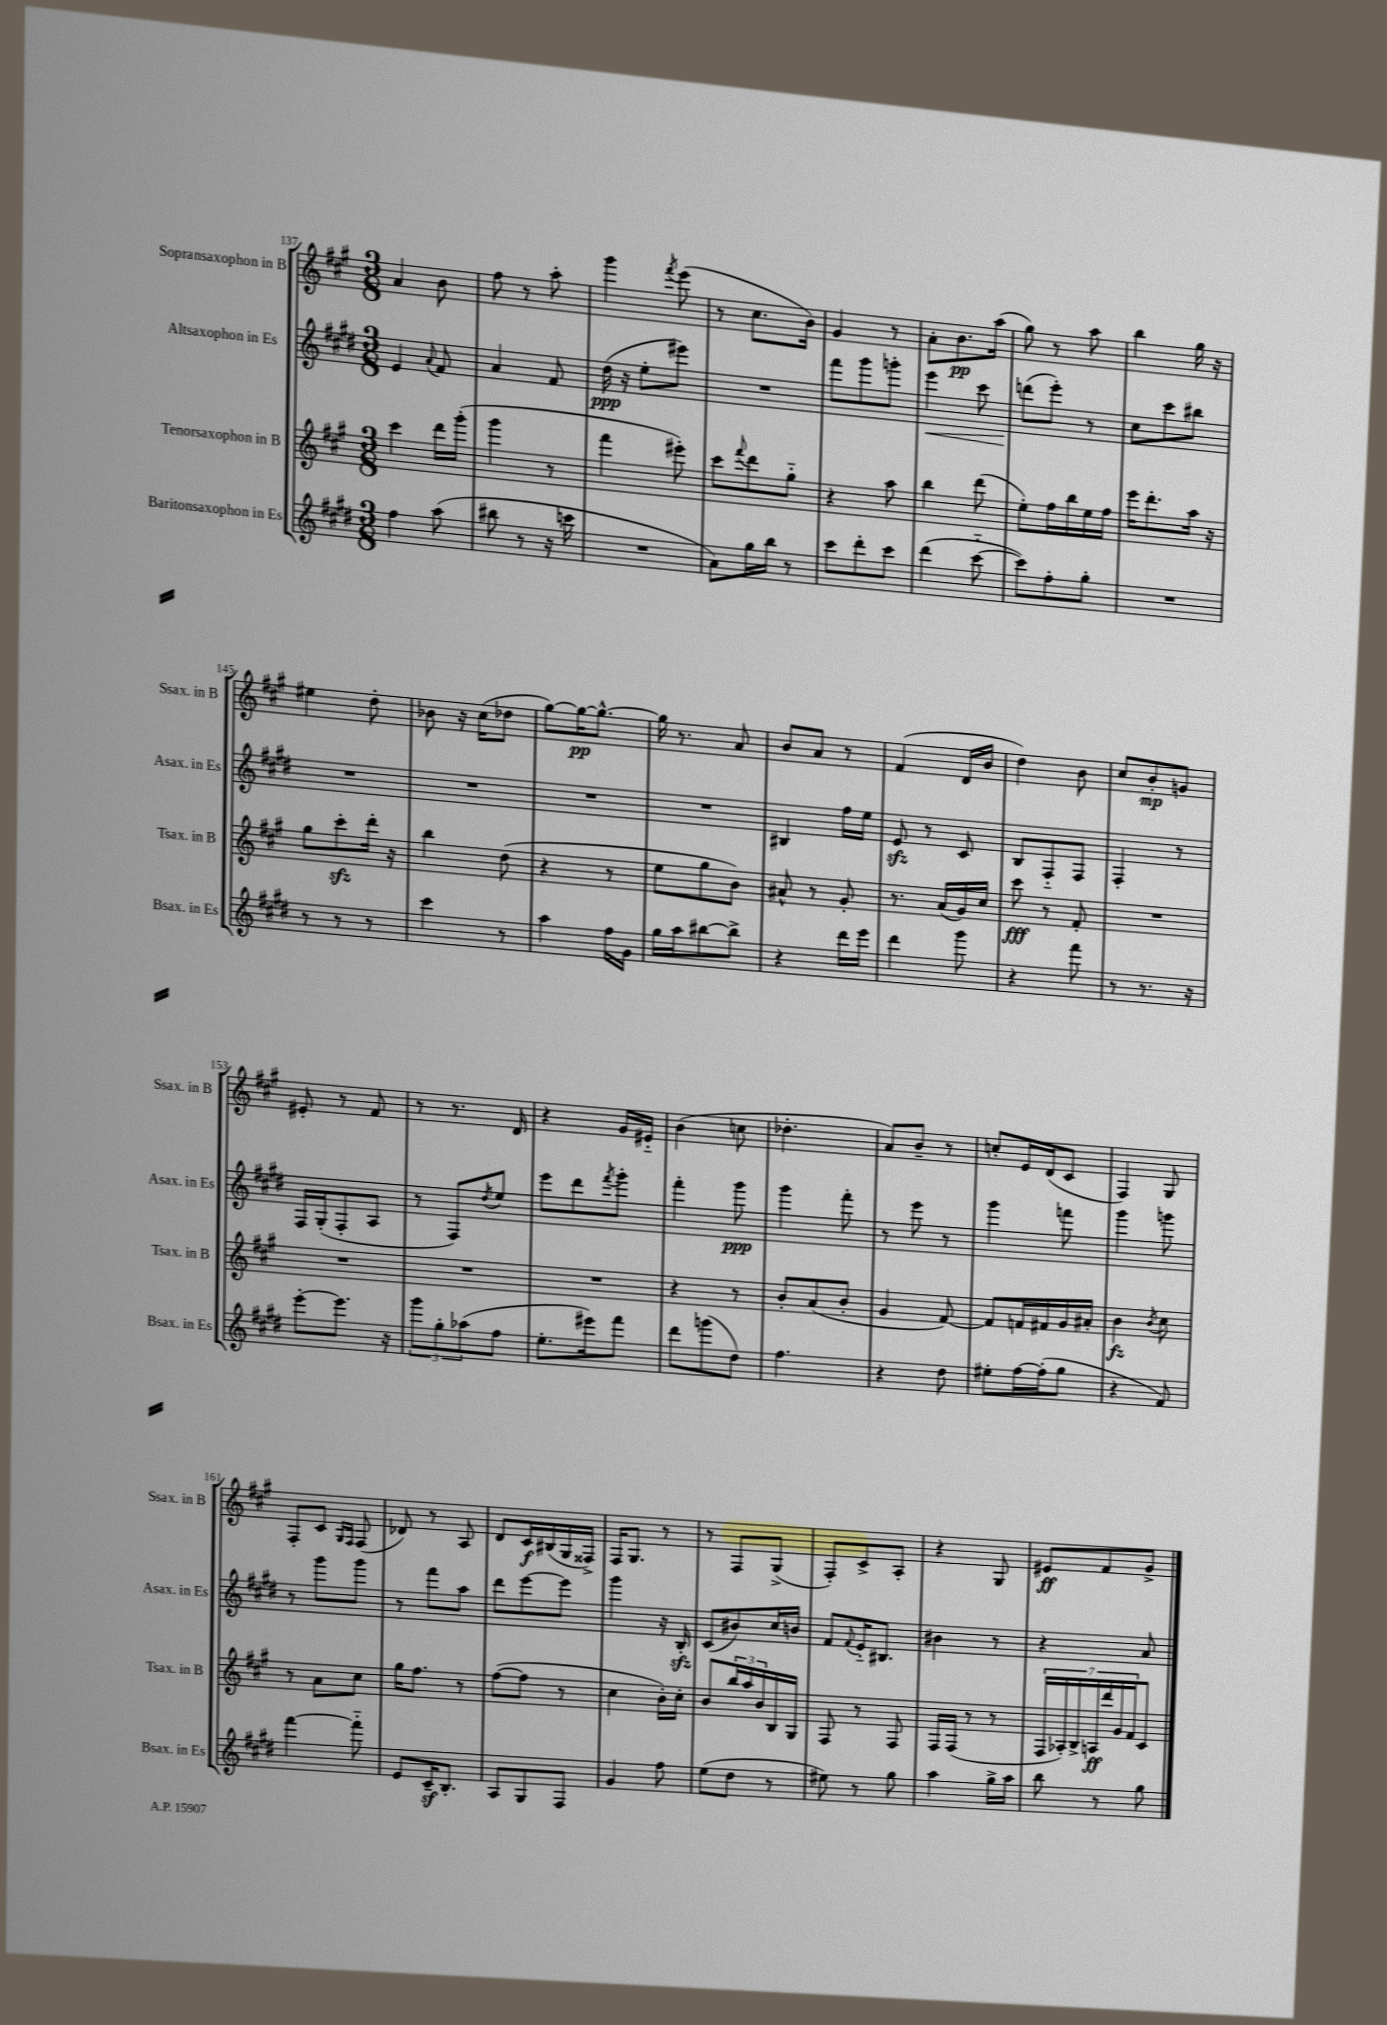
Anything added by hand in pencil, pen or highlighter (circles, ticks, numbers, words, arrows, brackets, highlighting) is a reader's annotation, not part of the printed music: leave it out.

**kern	**kern	**dynam	**kern	**dynam	**kern	**dynam
*part4	*part3	*part3	*part2	*part2	*part1	*part1
*staff4	*staff3	*staff3	*staff2	*staff2	*staff1	*staff1
*I"Baritonsaxophon in Es	*I"Tenorsaxophon in B	*	*I"Altsaxophon in Es	*	*I"Sopransaxophon in B	*
*I'Bsax. in Es	*I'Tsax. in B	*	*I'Asax. in Es	*	*I'Ssax. in B	*
*clefG2	*clefG2	*	*clefG2	*	*clefG2	*
*k[f#c#g#d#]	*k[f#c#g#]	*	*k[f#c#g#d#]	*	*k[f#c#g#]	*
*M3/8	*M3/8	*	*M3/8	*	*M3/8	*
=137	=137	=137	=137	=137	=137	=137
4ff#\	4ccc#\	.	4e/	.	4a/	.
.	.	.	8qqa/	.	.	.
(8aa\	16ddd\LL	.	8f#/	.	8b\	.
.	(16ggg#'\JJ	.	.	.	.	.
=138	=138	=138	=138	=138	=138	=138
8bb#X\	4ggg#\	.	4a/	.	8ff#\	.
8r	.	.	.	.	8r	.
16r	8r	.	8f#/	.	8aa'\	.
16cccn\	.	.	.	.	.	.
=139	=139	=139	=139	=139	=139	=139
4.r	4fff#\	.	(16dd#\	ppp	4ggg#\	.
.	.	.	16r	.	.	.
.	.	.	8ee'\L	.	.	.
.	.	.	.	.	8qfff#/	.
.	8eee#X'\)	.	8eee#X\J)	.	(8eee\	.
=140	=140	=140	=140	=140	=140	=140
8a\L)	8ccc#\L	.	4.r	.	8r	.
.	8qqfff#/	.	.	.	.	.
16gg#\L	8ddd\	.	.	.	8.cc#\L	.
16bb\JJ	.	.	.	.	.	.
8r	8gg#\J	.	.	.	.	.
.	.	.	.	.	16b\Jk)	.
=141	=141	=141	=141	=141	=141	=141
8ccc#\L	4r	.	8fff#\L	.	4g#/	.
8ddd#'\	.	.	8ggg#\	.	.	.
8ccc#\J	8aa\	.	8gggn'\J	.	8r	.
=142	=142	=142	=142	=142	=142	=142
!	!	!	!	!LO:HP:b	!	!
(4ddd#\	4bb\	.	4eee\	<	8a'\L	.
.	.	.	.	.	8.b\	pp
[8ccc#\	(8ddd\	.	8ccc#\	.	.	.
.	.	.	.	.	(16aa\Jk	.
=143	=143	=143	=143	=143	=143	=143
8ccc#\L])	8ee'\L)	.	(8dddn\L	.	8gg#\)	.
8ff#'\	16ff#\L	.	8eee'\J)	[	8r	.
.	16bb\	.	.	.	.	.
8gg#'\J	16ee\	.	8r	.	8aa\	.
.	16ff#\JJ	.	.	.	.	.
=144	=144	=144	=144	=144	=144	=144
4.r	16eee\KL	.	8cc#\L	.	4bb\	.
.	8.ddd'\	.	.	.	.	.
.	.	.	8ccc#\	.	.	.
.	16aa\Jk	.	8bb#X\J	.	16gg#\	.
.	16r	.	.	.	16r	.
!!LO:LB:g=z
=145	=145	=145	=145	=145	=145	=145
8r	8gg#\L	.	4.r	.	4ee#X\	.
8r	8ccc#zz'\	.	.	.	.	.
8r	16ddd'\Jk	.	.	.	8dd'\	.
.	16r	.	.	.	.	.
=146	=146	=146	=146	=146	=146	=146
4ccc#\	4bb\	.	4.r	.	8b-X\	.
.	.	.	.	.	16r	.
.	.	.	.	.	(16cc#\KL	.
8r	(8dd\	.	.	.	8dd-X\J	.
=147	=147	=147	=147	=147	=147	=147
4aa\	4r	.	4.r	.	[8gg#\L)	.
.	.	.	.	.	16gg#\K_	pp
.	.	.	.	.	8.gg#^^\J_	.
16ff#\LL	8r	.	.	.	.	.
16g#\JJ	.	.	.	.	.	.
=148	=148	=148	=148	=148	=148	=148
16gg#\LL	8ee\L	.	4.r	.	16gg#\]	.
16aa\J	.	.	.	.	8.r	.
[8bb#X\	8gg#\	.	.	.	.	.
8bb#^\J]	8b\J)	.	.	.	8a/	.
=149	=149	=149	=149	=149	=149	=149
4r	8a#X^^/	.	4B#X/	.	8b/L	.
.	8r	.	.	.	8a/J	.
16ddd#\LL	8g#'/	.	16ff#\LL	.	8r	.
16eee\JJ	.	.	16ee\JJ	.	.	.
=150	=150	=150	=150	=150	=150	=150
4ddd#\	8.r	.	8ezz/	.	(4f#/	.
.	.	.	8r	.	.	.
.	(16a/LL	.	.	.	.	.
8ggg#\	16g#/)	.	8c#/	.	16d/LL	.
.	16cc#/JJ	.	.	.	16b/JJ	.
=151	=151	=151	=151	=151	=151	=151
4r	8ccc#\	fff	8B/L	.	4dd\)	.
.	8r	.	8F#/	.	.	.
8fff#\	8f#'/	.	8F#/J	.	8b\	.
=152	=152	=152	=152	=152	=152	=152
8r	4.r	.	4F#'/	.	8cc#/L	.
8.r	.	.	.	.	8b'/	mp
.	.	.	8r	.	8gn/J	.
16r	.	.	.	.	.	.
!!LO:LB:g=z
=153	=153	=153	=153	=153	=153	=153
[8eee'\L	4.r	.	16F#/LL	.	8e#X'/	.
.	.	.	(16G#'/J	.	.	.
8.eee\J]	.	.	8F#'/	.	8r	.
.	.	.	8A/J	.	8f#/	.
16r	.	.	.	.	.	.
=154	=154	=154	=154	=154	=154	=154
12ggg#\L	4.r	.	8r	.	8r	.
12gg#'\	.	.	.	.	.	.
.	.	.	8F#/L)	.	8.r	.
(12aa-X\	.	.	.	.	.	.
.	.	.	8qdd#/	.	.	.
8ff#\J	.	.	8ee/J	.	.	.
.	.	.	.	.	16d/	.
=155	=155	=155	=155	=155	=155	=155
8.ee'\L	4.r	.	8eee\L	.	4r	.
.	.	.	8ddd#\	.	.	.
16eee#X\k)	.	.	.	.	.	.
.	.	.	8qfff#/	.	.	.
8fff#\J	.	.	8ggg#'\J	.	16g#/LL	.
.	.	.	.	.	16e#X/JJ	.
=156	=156	=156	=156	=156	=156	=156
8ddd#\L	4r	.	4fff#'\	.	(4b\	.
(8gggn\	.	.	.	.	.	.
8dd#\J)	8r	.	8ggg#\	ppp	8ccn\	.
=157	=157	=157	=157	=157	=157	=157
4.ff#\	8b'/L	.	4ggg#\	.	4.dd-X'\	.
.	(8a/	.	.	.	.	.
.	8b'/J	.	8fff#'\	.	.	.
=158	=158	=158	=158	=158	=158	=158
4r	4g#/	.	8r	.	8a/L)	.
.	.	.	8eee\	.	8b~/J	.
8dd#\	[8f#/)	.	8r	.	8r	.
=159	=159	=159	=159	=159	=159	=159
8ee#X'\L	8f#/L]	.	4ggg#\	.	8ccn'/L	.
[16ff#\L	16fn/L	.	.	.	16e/L	.
(16ff#'\J]	16f#X/	.	.	.	(16d/J	.
8gg#\J	16g#/	.	8fffn\	.	8c#/J	.
.	16a#X'/JJ	.	.	.	.	.
=160	=160	=160	=160	=160	=160	=160
4r	4b\	fz	4ggg#\	.	4F#/)	.
.	8qb/	.	.	.	.	.
8f#/)	8cc#\	.	8gggn\	.	8G#/	.
!!LO:LB:g=z
=161	=161	=161	=161	=161	=161	=161
[4fff#\	8r	.	8r	.	8F#'/L	.
.	8a\L	.	8ggg#\L	.	8c#/J	.
.	.	.	.	.	16qqG#/LL	.
.	.	.	.	.	16qqF#/JJ	.
8fff#\]	8cc#\J	.	8ggg#\J	.	(8F#/	.
=162	=162	=162	=162	=162	=162	=162
8e/L	16gg#\KL	.	8r	.	8d-X/)	.
.	8.ff#\J	.	.	.	.	.
16c#z~/K	.	.	8fff#\L	.	8r	.
8.B'/J	.	.	.	.	.	.
.	8r	.	8aa\J	.	8A/	.
=163	=163	=163	=163	=163	=163	=163
8A/L	([8ff#\L	.	8ddd#\L	.	8d/L	.
8G#/	8ff#\J]	.	[8eee\	.	16c#/L	f
.	.	.	.	.	(16B#X/	.
8F#/J	8r	.	8eee\J]	.	16G#/	.
.	.	.	.	.	16F##X^/JJ)	.
=164	=164	=164	=164	=164	=164	=164
4g#/	4cc#\	.	4ggg#\	.	16F#/KL	.
.	.	.	.	.	8.G#/J	.
8ff#\	16b'\LL)	.	16r	.	8r	.
.	16cc#'\JJ	.	16Bzz'/	.	.	.
=165	=165	=165	=165	=165	=165	=165
(8ee\L	8b/L	.	(8c#/L	.	8r	.
8dd#\J	24bb/L	.	8b#X/)	.	8F#/L	.
.	24aa/	.	.	.	.	.
.	24b/	.	.	.	.	.
8r	16B/	.	16cc#/L	.	(8G#^/J	.
.	16G#/JJ	.	16bn/JJ	.	.	.
=166	=166	=166	=166	=166	=166	=166
8ee#X\)	8F#/	.	8f#/L	.	8F#'/L)	.
.	.	.	8qqf#/	.	.	.
8r	8r	.	16e/K	.	8c#^/	.
.	.	.	8.B#X/J	.	.	.
8gg#\	8F#/	.	.	.	8A'/J	.
=167	=167	=167	=167	=167	=167	=167
4aa\	16F#/LL	.	4b#X\	.	4r	.
.	(16F#/JJ	.	.	.	.	.
.	8r	.	.	.	.	.
16gg#^\LL	8r	.	8r	.	8G#/	.
16aa\JJ	.	.	.	.	.	.
=168	=168	=168	=168	=168	=168	=168
8bb\	28F#/LL	.	4r	.	8e#X/L	ff
.	28A-X'/)	.	.	.	.	.
.	28B^/	.	.	.	.	.
.	28An/	ff	.	.	.	.
8r	.	.	.	.	8f#/	.
.	28ddd/	.	.	.	.	.
.	28g#/	.	.	.	.	.
.	28f#/J	.	.	.	.	.
8gg#\	8c#/J	.	8a/	.	8g#^/J	.
==	==	==	==	==	==	==
*-	*-	*-	*-	*-	*-	*-
